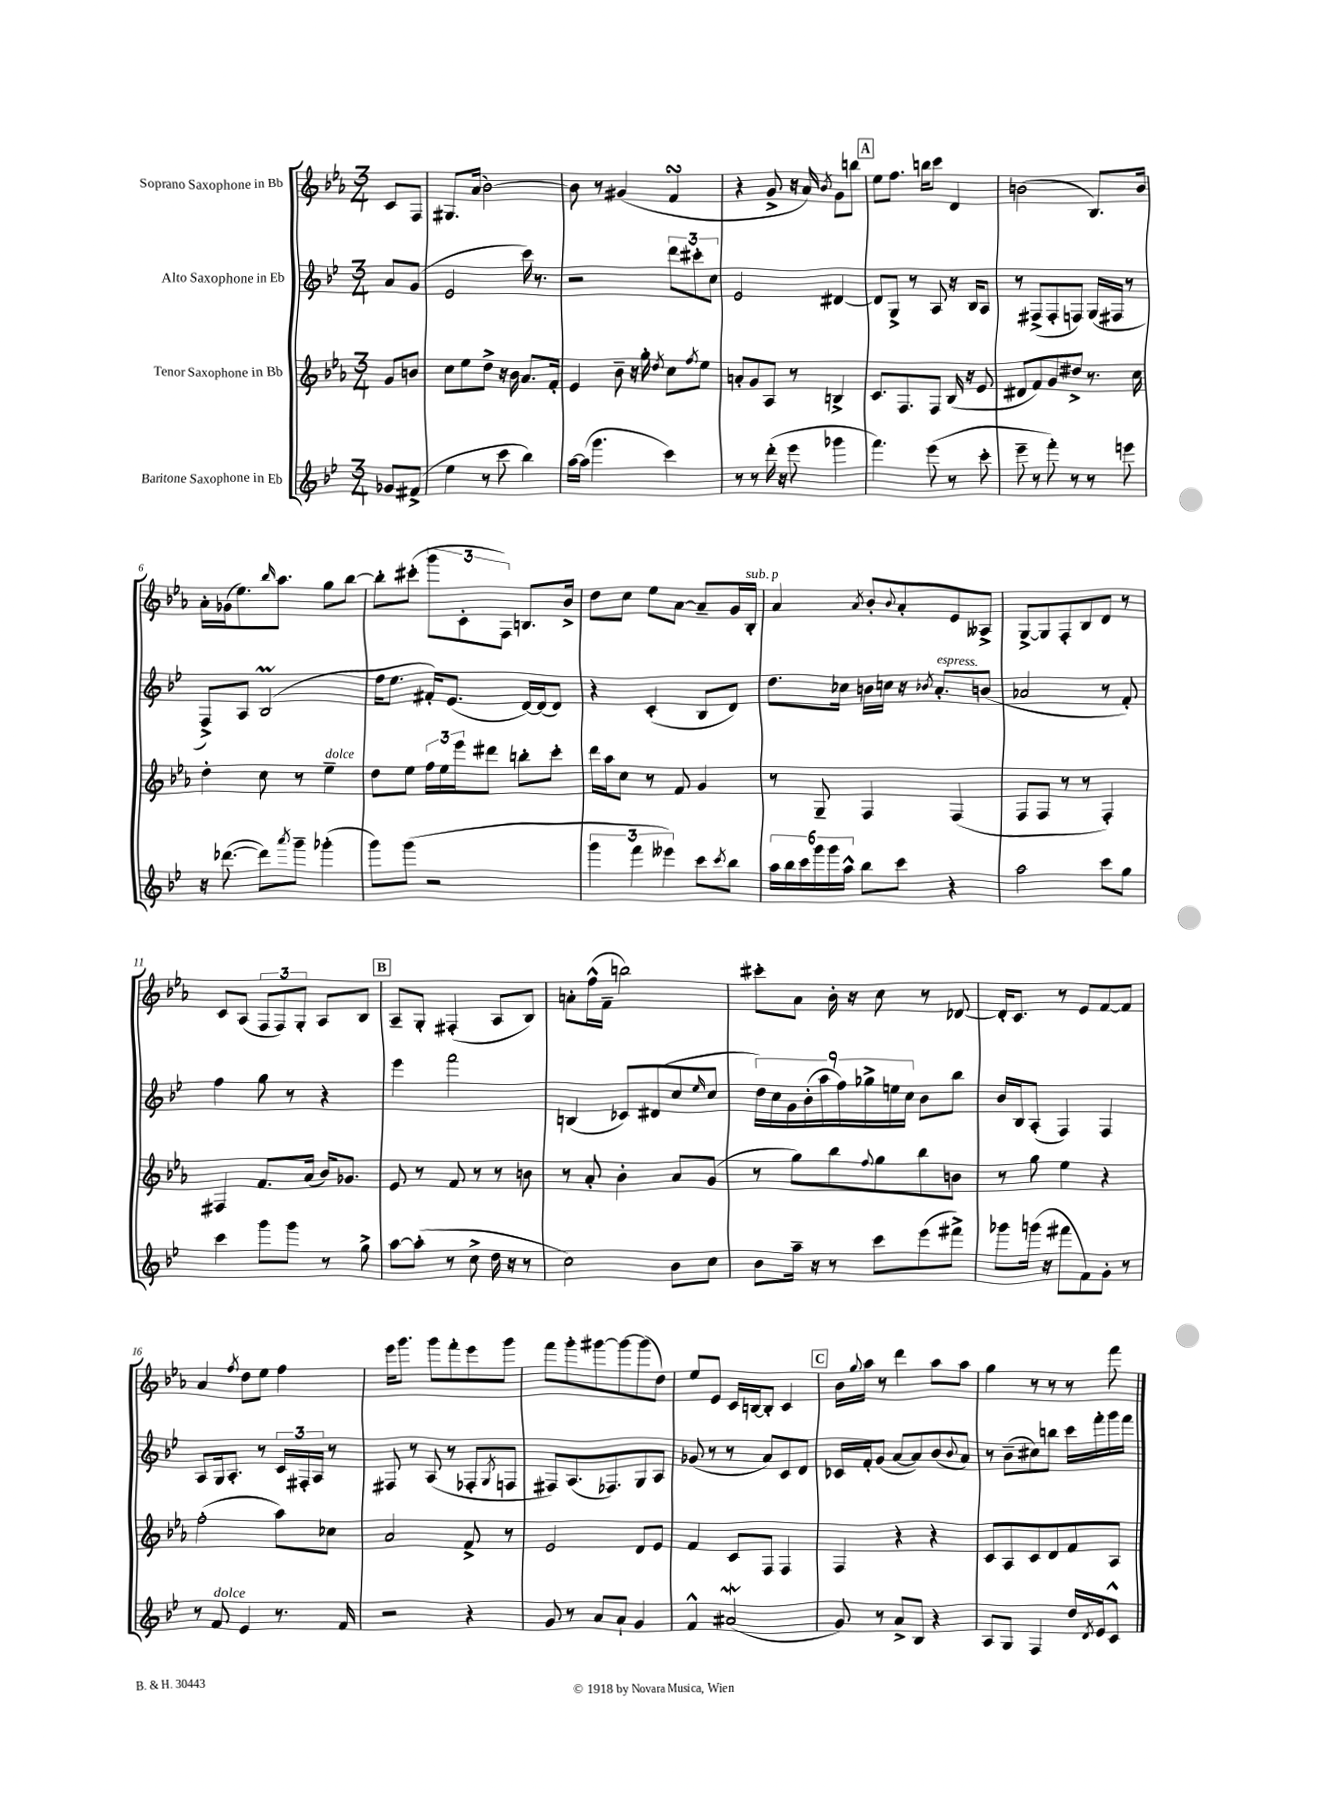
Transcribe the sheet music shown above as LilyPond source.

<<
\new StaffGroup <<
\new Staff = "s0" \with { instrumentName = "Soprano Saxophone in Bb" } {
    \clef treble \key ees \major \numericTimeSignature \time 3/4 \partial 4
    c'8 f8 |
    gis8. aes'16( bes'2~) |
    bes'8 r8 gis'4( f'4\turn |
    r4 g'8-> r16 aes'16) \acciaccatura { bes'8 } g'8 b''8 |
    \mark \markup { \box "A" } ees''8 f''8. b''16 c'''8 d'4 |
    b'2( bes8.) b'16 |
    aes'16-. ges'16( ees''8.) \grace { bes''16 } aes''8. g''8 bes''8~ |
    bes''8-. cis'''8-.( \tuplet 3/2 { g'''8 c'8-. f8) } b8. bes'16-> |
    d''8 c''8 ees''8 aes'8~ aes'8-- g'16 bes16-.^\markup { \italic "sub. p" } |
    aes'4 \acciaccatura { aes'8 } bes'8-. \appoggiatura { bes'8 } aes'8-. ees'8 aeses8-> |
    g8~-> g8 f8-. bes8 d'8 r8 |
    c'8 aes8( \tuplet 3/2 { f8 f8) g8-. } aes8 bes8 |
    \mark \markup { \box "B" } aes8-- g8-. fis4-.( aes8 bes8) |
    a'8-. f''16-^( f'16-- b''2) |
    cis'''8-. aes'8 bes'16-. r16 c''8 r8 des'8~ |
    des'16-. c'8. r8 ees'8 f'8~ f'8 |
    aes'4 \acciaccatura { f''8 } d''8 ees''8 f''4 |
    ees'''16 g'''8. g'''8 f'''8-. ees'''8 g'''8 |
    f'''8 g'''8-. gis'''8~ gis'''8~ gis'''8( d''8) |
    ees''8 ees'8 c'16 b16~ b8-. c'4 |
    \mark \markup { \box "C" } bes'16 \appoggiatura { g''8 } aes''16 r8 d'''4 aes''8 aes''8 |
    g''4 r8 r8 r8 f'''8 \bar "|." |
}
\new Staff = "s1" \with { instrumentName = "Alto Saxophone in Eb" } {
    \clef treble \key bes \major \numericTimeSignature \time 3/4 \partial 4
    a'8 g'8( |
    ees'2 c'''16) r8. |
    r2 \tuplet 3/2 { d'''8 cis'''8-. c''8 } |
    ees'2 dis'4~ |
    \mark \markup { \box "A" } dis'8 g8-> r8 a8 r16 bes16 a8 |
    r8 fis8->( fis8-. f8) g16( fis16 r8 |
    f8->) a8 bes2\prall( |
    f''16 ees''8. fis'16-.) ees'8.( d'16~) d'16( d'8) |
    r4 c'4-.( bes8 d'8) |
    d''8. ces''16 b'16 c''16 r16 \acciaccatura { bes'8 } a'8.-.^\markup { \italic "espress." } b'8( |
    aes'2 r8 f'8-.) |
    f''4 g''8 r8 r4 |
    \mark \markup { \box "B" } ees'''4 f'''2 |
    b4( ces'8) dis'8( c''8 \grace { ees''16 } c''8 |
    \tuplet 9/8 { d''16) c''16 g'16 bes'16-.( a''16 f''16) ges''16-> e''16 c''16 } bes'8 bes''8 |
    bes'16 bes16 a8-.( f4) f4 |
    a8 g16 a8.-. r8 \tuplet 3/2 { c'16 fis16-. a16 } r8 |
    fis8 r8 a8( r8 fes8-. \acciaccatura { g8 } f8 |
    fis8) a8.( fes8.) g8 a8 |
    ges'8( r8 r8 a'8) c'8 d'8 |
    \mark \markup { \box "C" } ces'16 f'16-. g'8( a'8~ a'8) bes'8( \appoggiatura { bes'8 } a'8) |
    r8 bes'8--( cis''8) b''8 c'''16 f'''16-. g'''16 f'''16 \bar "|." |
}
\new Staff = "s2" \with { instrumentName = "Tenor Saxophone in Bb" } {
    \clef treble \key ees \major \numericTimeSignature \time 3/4 \partial 4
    g'8 b'8 |
    c''8 ees''8 d''8-> r16 bes'16 aes'8. f'16-. |
    ees'4 bes'8-- r16 g''16-. \acciaccatura { d''8 } c''8 \acciaccatura { f''8 } ees''8 |
    a'8-. g'8 aes8 r8 b4-> |
    \mark \markup { \box "A" } c'8. f8. f8 bes16( r16 ees'8 |
    dis'8 f'8) g'8 dis''8-> r8. c''16 |
    d''4-. c''8 r8 ees''4--^\markup { \italic "dolce" } |
    d''8 ees''8 \tuplet 3/2 { f''16 ees''16 ees'''16 } dis'''8 b''8-. c'''8-. |
    d'''16 aes''16 c''8 r8 f'8 g'4 |
    r8 g8-- f4 f4( |
    f8 f8 r8 r8 f4-.) |
    fis4 f'8. aes'16( bes'16) ges'8. |
    \mark \markup { \box "B" } ees'8 r8 f'8 r8 r8 b'8 |
    r8 aes'8-. bes'4-. aes'8 g'8( |
    r8 g''8) bes''8 \appoggiatura { f''8 } g''8 bes''8 b'8 |
    r8 g''8 ees''4 r4 |
    f''2-.( aes''8) ces''8 |
    aes'2 f'8-> r8 |
    ees'2 d'8 ees'8 |
    f'4 c'8 f8 f4 |
    \mark \markup { \box "C" } f4 r4 r4 |
    c'8 aes8 c'8 d'8 f'8 aes8 \bar "|." |
}
\new Staff = "s3" \with { instrumentName = "Baritone Saxophone in Eb" } {
    \clef treble \key bes \major \numericTimeSignature \time 3/4 \partial 4
    ges'8 fis'8->( |
    ees''4 r8 c'''8 bes''4) |
    a''16~ a''16( g'''4. c'''4) |
    r8 r8 d'''16-.( r16 ees'''8 ges'''4 |
    \mark \markup { \box "A" } f'''4.) ees'''8( r8 c'''8-. |
    ees'''8-- r8 f'''8-.) r8 r8 e'''8 |
    r16 des'''8.~( des'''8) \acciaccatura { a'''8 } g'''8-- ges'''4-.( |
    g'''8) g'''8( r2 |
    \tuplet 3/2 { g'''4 f'''4 eeses'''4) } c'''8 \acciaccatura { c'''8 } bes''8 |
    \tuplet 6/4 { a''16 bes''16 c'''16 g'''16 g'''16 a''16-^ } bes''8 c'''8 r4 |
    a''2 c'''8 g''8 |
    c'''4 g'''8 g'''8 r8 g''8-> |
    \mark \markup { \box "B" } a''8~ a''8-.( r8 c''8-> d''16 r16 r8 |
    c''2) bes'8 c''8 |
    bes'8 a''16-- r16 r8 c'''8 ees'''8( fis'''8->) |
    ges'''8 g'''16( r16 fis'''8 f'8) g'8-. r8 |
    r8 f'8^\markup { \italic "dolce" } ees'4 r8. f'16 |
    r2 r4 |
    g'8 r8 a'8 a'8-! g'4 |
    f'4-^ ais'2\mordent( |
    \mark \markup { \box "C" } g'8) r8 a'8-> bes8 r4 |
    a8 g8 f4 d''16 \acciaccatura { d'8 } ees'16 c'8-^ \bar "|." |
}
>>
>>
